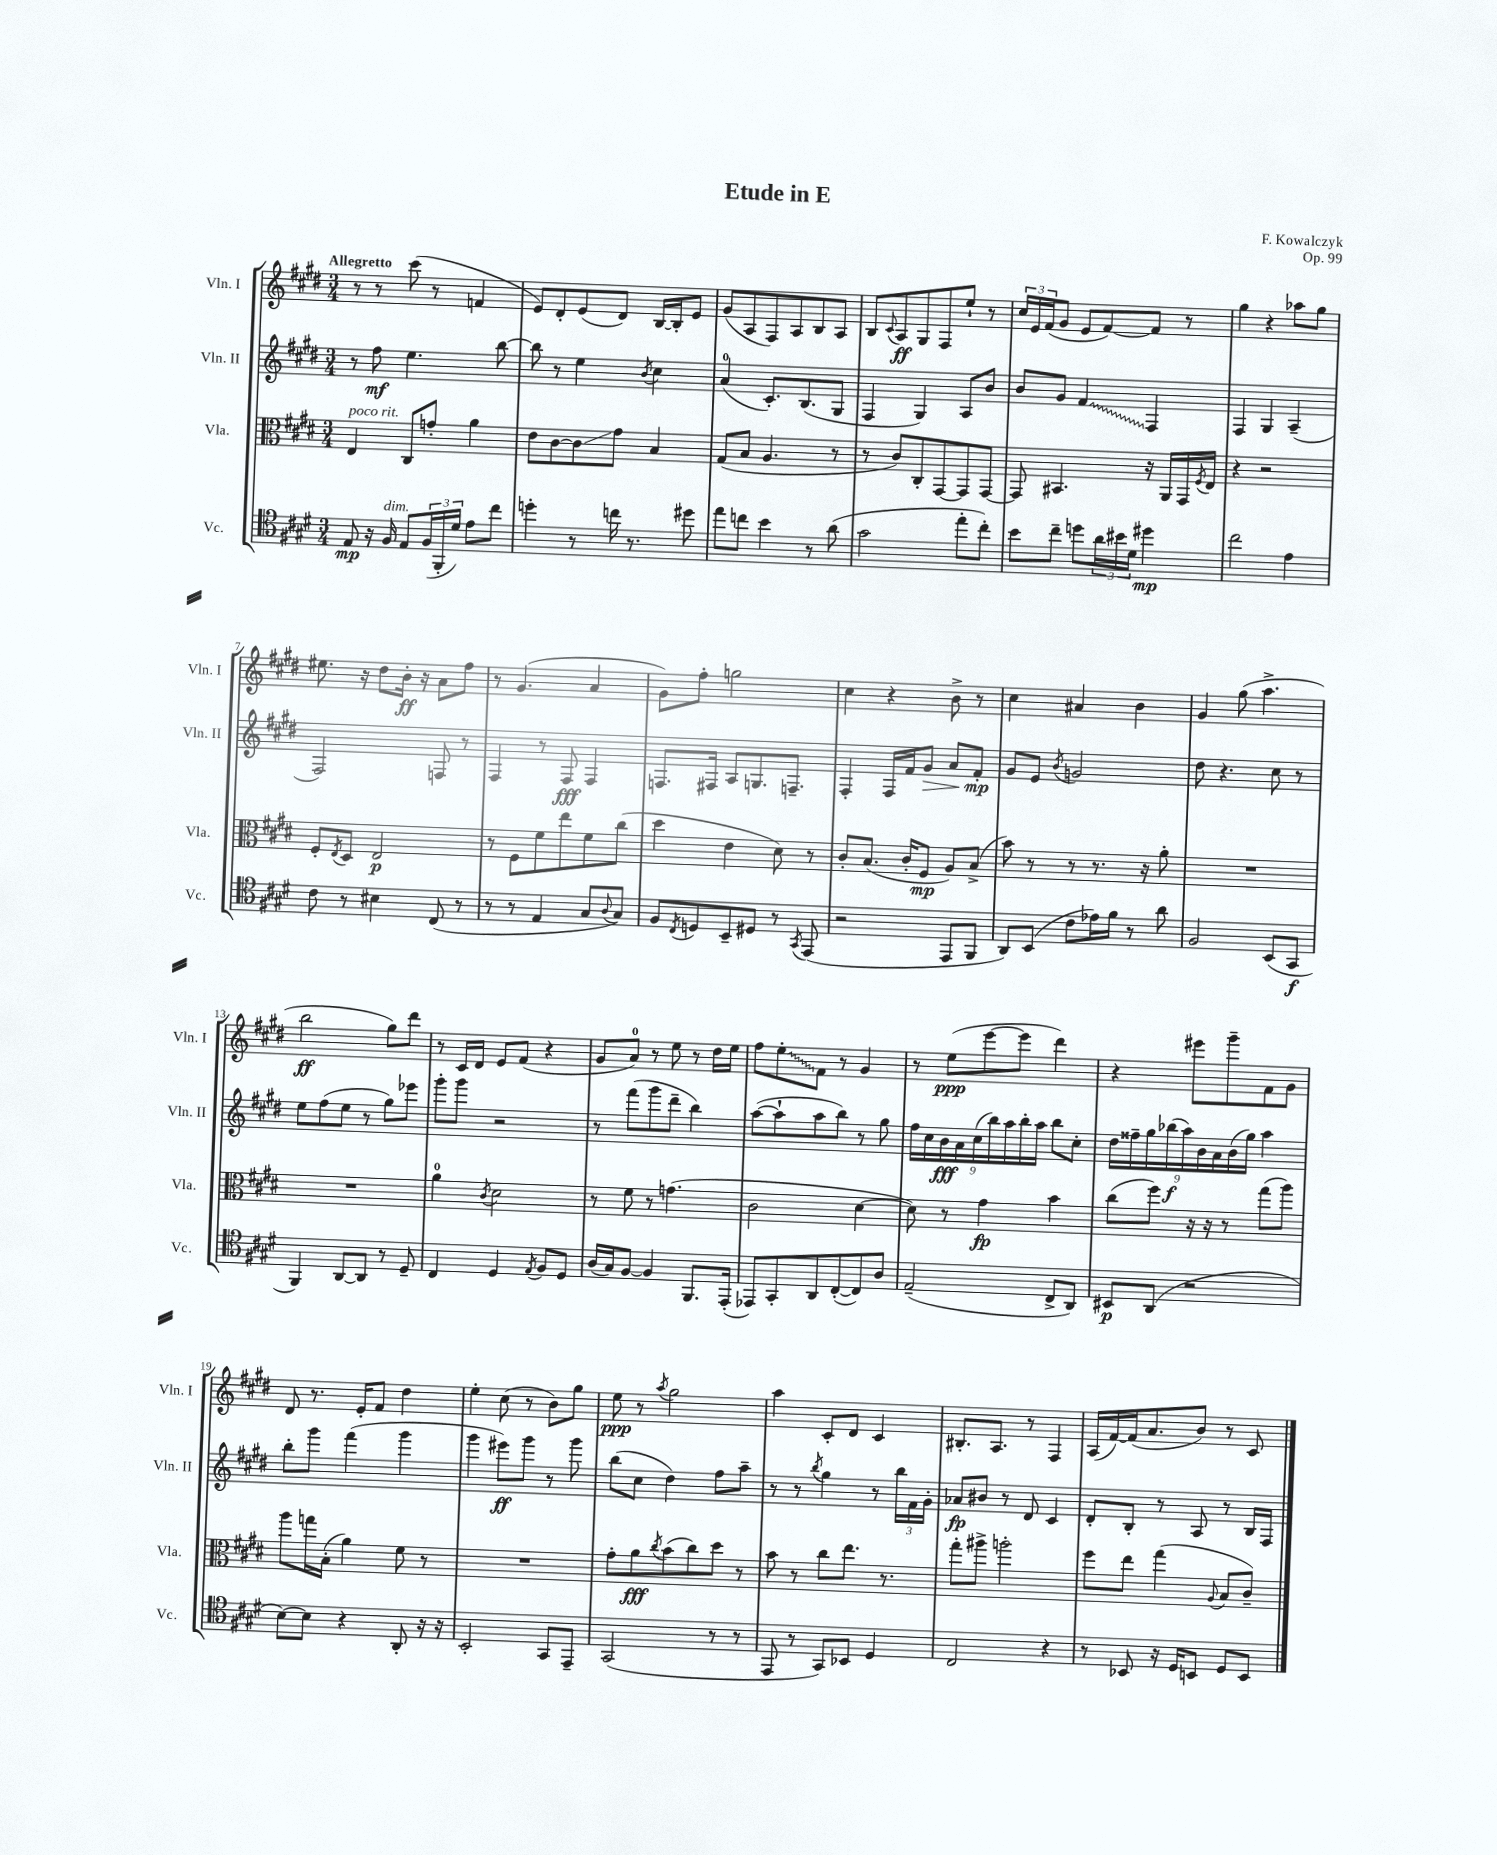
\header { title = "Etude in E" composer = "F. Kowalczyk" opus = "Op. 99" }
<<
\new StaffGroup <<
\new Staff = "s0" \with { instrumentName = "Vln. I" shortInstrumentName = "Vln. I" } {
    \clef treble \key e \major \numericTimeSignature \time 3/4 \tempo "Allegretto"
    r8 r8 cis'''8( r8 f'4 |
    e'8) dis'8-. e'8( dis'8) b16~ b16-. e'8 |
    gis'8( a8 fis8) a8 b8 a8 |
    b8 \appoggiatura { cis'8 } a8\ff gis8 fis8 e''8-! r8 |
    \tuplet 3/2 { cis''16 e'16 fis'16( } gis'8 e'8 fis'8~) fis'8 r8 |
    gis''4 r4 aes''8 gis''8 |
    eis''8. r16 dis''8 b'16-.\ff r16 a'8 fis''8 |
    r8 gis'4.( a'4 |
    gis'8) fis''8-. g''2 |
    cis''4 r4 b'8-> r8 |
    cis''4 ais'4 b'4 |
    gis'4 gis''8( a''4.-> |
    b''2\ff gis''8) dis'''8 |
    r8 cis'16 dis'16 e'8 fis'8( r4 |
    gis'8 a'8-0) r8 e''8 r8 dis''16 e''16 |
    fis''8 \once \override Glissando.style = #'zigzag e''8-.\glissando fis'8 r8 gis'4 |
    r8 e''8\ppp( e'''8~ e'''8 dis'''4) |
    r4 eis'''8 gis'''8-- fis'8 gis'8 |
    dis'8 r8. e'16-. fis'8 dis''4 |
    e''4-. cis''8( r8 b'8) gis''8 |
    e''8\ppp r8 \acciaccatura { a''8 } gis''2 |
    a''4 cis'8-. dis'8 cis'4 |
    bis8.-. a8. r8 fis4 |
    a16( fis'16~) fis'16( a'8. b'8) r8 cis'8 \bar "|." |
}
\new Staff = "s1" \with { instrumentName = "Vln. II" shortInstrumentName = "Vln. II" } {
    \clef treble \key e \major \numericTimeSignature \time 3/4
    r8 fis''8\mf e''4. b''8~ |
    b''8 r8 e''4 \acciaccatura { b'8 } cis''4 |
    a'4-0( cis'8.-.) b8.( gis8 |
    fis4 gis4) a8 b'8 |
    b'8 gis'8 \once \override Glissando.style = #'zigzag fis'4\glissando fis4 |
    fis4 gis4 a4--( |
    fis2) f8 r8 |
    fis4 r8 fis8\fff fis4 |
    f8. fis16 a8 g8. f8.-- |
    fis4-. fis16 fis'16 gis'8\> a'8 fis'8-.\mp\! |
    gis'8 e'8 \acciaccatura { b'8 } g'2 |
    dis''8 r4. cis''8 r8 |
    e''8 fis''8( e''8 r8 gis''8) ees'''8 |
    gis'''8-. gis'''8 r2 |
    r8 fis'''8( gis'''8 dis'''8-- b''4) |
    a''8~( a''8-! a''8 b''8) r8 gis''8 |
    \tuplet 9/8 { fis''16 cis''16 b'16\fff a'16 cis''16( b''16) a''16 b''16-. a''16 } b''8 cis''8-. |
    \tuplet 9/8 { dis''16 fisis''16-- gis''16 bes''16\f( a''16) b'16 a'16 b'16( gis''16) } a''4 |
    b''8-. gis'''8 fis'''4( gis'''4 |
    gis'''4 eis'''8\ff) gis'''8 r8 gis'''8 |
    b''8( cis''8 dis''4) fis''8 a''8-- |
    r8 r8 \acciaccatura { b''8 } gis''4 r8 \tuplet 3/2 { b''16 fis'16 gis'16-. } |
    aes'8\fp bis'8 r8 dis'8 cis'4 |
    dis'8-. b8-. r8 a8 r8 b16 fis16 \bar "|." |
}
\new Staff = "s2" \with { instrumentName = "Vla." shortInstrumentName = "Vla." } {
    \clef alto \key e \major \numericTimeSignature \time 3/4
    e4^\markup { \italic "poco rit." } cis8 g'8-. a'4 |
    e'8 cis'8~ cis'8\glissando gis'8 b4 |
    gis8( b8 a4. r8 |
    r8 cis'8) cis8-. gis,8~ gis,8 gis,8~ |
    gis,8 bis,4. r16 a,16 gis,16 \acciaccatura { fis8 } e16 |
    r4 r2 |
    fis8-. \acciaccatura { e8 } dis8 e2\p |
    r8 fis8 fis'8 e''8 fis'8 cis''8( |
    dis''4 e'4 dis'8) r8 |
    cis'8-. b8.( cis'16-. fis8\mp a8) b8->( |
    b'8) r8 r8 r8. r16 a'8-. |
    R2. |
    R2. |
    a'4-0 \acciaccatura { cis'8 } dis'2 |
    r8 fis'8 r8 g'4.( |
    cis'2 dis'4~ |
    dis'8) r8 gis'4\fp b'4 |
    cis''8( fis''8) r16 r16 r8 gis''8( a''8) |
    a''8 g''16 b16-.( a'4) fis'8 r8 |
    R2. |
    gis'8-. a'8\fff \acciaccatura { cis''8 } b'8( cis''8) dis''8 r8 |
    b'8 r8 cis''8 e''8. r8. |
    gis''8-. ais''8-> a''2-. |
    fis''8 e''8 gis''4( \appoggiatura { a8 } b8 cis'8--) \bar "|." |
}
\new Staff = "s3" \with { instrumentName = "Vc." shortInstrumentName = "Vc." } {
    \clef tenor \key e \major \numericTimeSignature \time 3/4
    e8\mp r16 fis16^\markup { \italic "dim." } e8 \tuplet 3/2 { fis16( fis,16-. dis'16) } e'8 cis''8 |
    d''4-. r8 c''16 r8. dis''8 |
    e''8 c''8 b'4 r8 a'8( |
    gis'2 e''8-. cis''8-.) |
    b'8 cis''8-- d''8 \tuplet 3/2 { a'16 bis'16 dis'16 } dis''4\mp |
    cis''2 e'4 |
    cis'8 r8 bis4 cis8( r8 |
    r8 r8 e4 gis8 \appoggiatura { a8 } gis8) |
    fis8 \acciaccatura { cis8 } d8 b,8-- dis8 r8 \acciaccatura { gis,8 } e,8( |
    r2 e,8 fis,8 |
    a,8) b,8( cis'8 ees'16) fis'16 r8 a'8 |
    fis2 b,8( gis,8\f |
    fis,4) a,8~ a,8 r8 dis8-- |
    cis4 dis4 \acciaccatura { e8 } fis8 dis8 |
    a16( gis16) fis8~ fis4 fis,8. e,16-.( |
    ees,8) gis,8-. a,8 cis8~-.( cis8) a8 |
    e2--( cis8-> a,8) |
    bis,8\p a,8( r2 |
    b8~) b8 r4 a,8-. r16 r16 |
    b,2-. gis,8 e,8-- |
    gis,2( r8 r8 |
    e,8 r8 gis,8) bes,8 dis4 |
    cis2 r4 |
    r8 bes,8 r16 dis16 b,8 dis8 b,8 \bar "|." |
}
>>
>>
